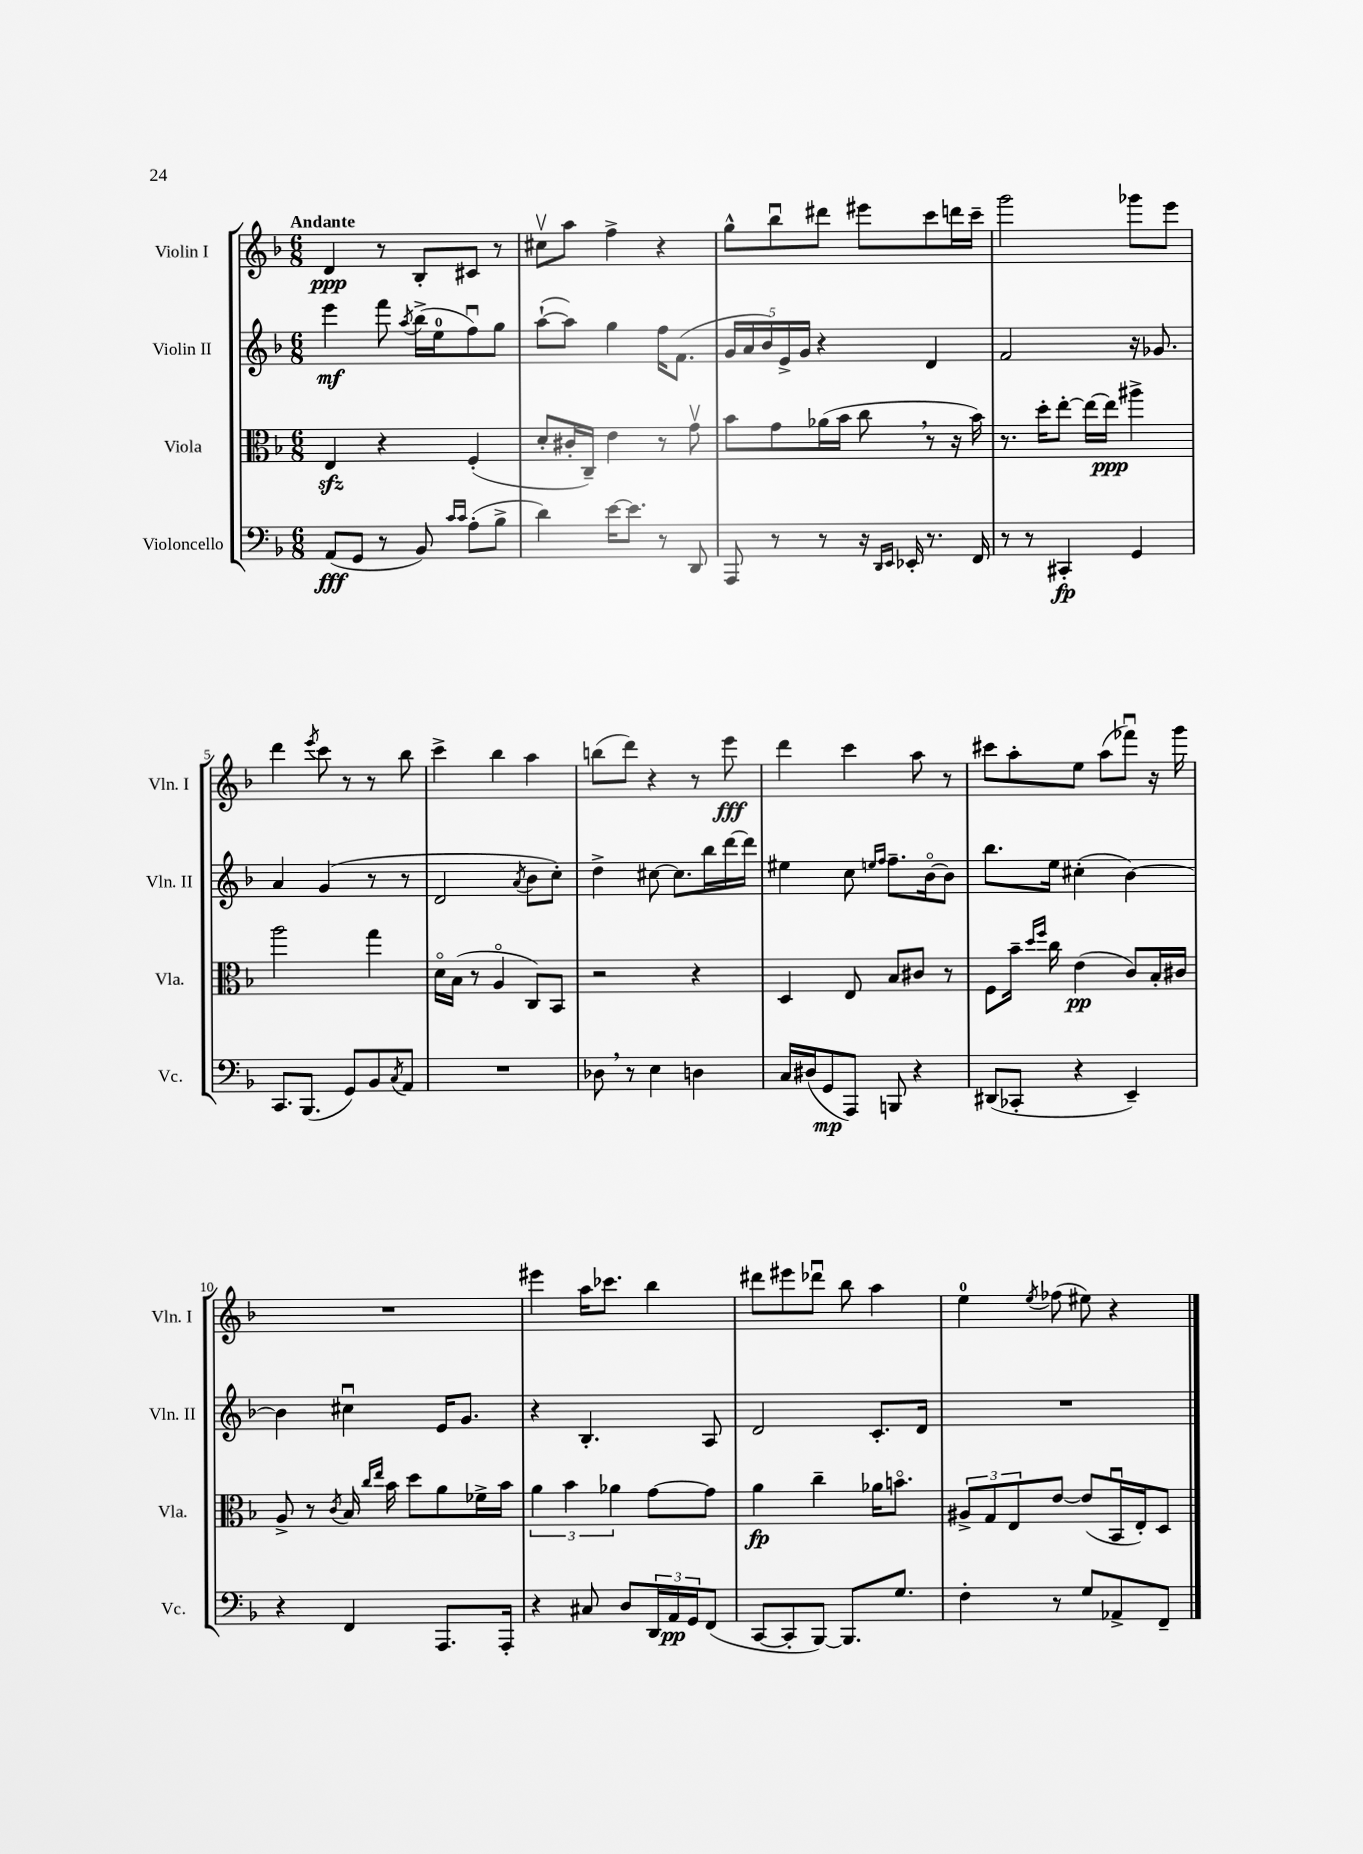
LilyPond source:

<<
\new StaffGroup <<
\new Staff = "s0" \with { instrumentName = "Violin I" shortInstrumentName = "Vln. I" } {
    \clef treble \key f \major \numericTimeSignature \time 6/8 \tempo "Andante"
    d'4\ppp r8 bes8-. cis'8 r8 |
    cis''8\upbow a''8 f''4-> r4 |
    g''8-^ bes''8\downbow dis'''8 eis'''8 c'''8 d'''16 c'''16-- |
    g'''2 ges'''8 e'''8 |
    d'''4 \acciaccatura { e'''8 } c'''8 r8 r8 bes''8 |
    c'''4-> bes''4 a''4 |
    b''8( d'''8) r4 r8 e'''8\fff |
    d'''4 c'''4 a''8 r8 |
    cis'''8 a''8-. e''8 a''8( fes'''8\downbow) r16 g'''16 |
    R2. |
    eis'''4 a''16 ces'''8. bes''4 |
    dis'''8 eis'''8 des'''8\downbow bes''8 a''4 |
    e''4-0 \acciaccatura { e''8 } fes''8( eis''8) r4 \bar "|." |
}
\new Staff = "s1" \with { instrumentName = "Violin II" shortInstrumentName = "Vln. II" } {
    \clef treble \key f \major \numericTimeSignature \time 6/8
    e'''4\mf f'''8 \acciaccatura { a''8 } bes''16->( e''16-0 f''8\downbow) g''8 |
    a''8~-!( a''8) g''4 f''16 f'8.( |
    \tuplet 5/4 { g'16 a'16 bes'16) e'16-> g'16 } r4 d'4 |
    f'2 r16 ges'8. |
    a'4 g'4( r8 r8 |
    d'2 \acciaccatura { a'8 } bes'8 c''8-.) |
    d''4-> cis''8~ cis''8. bes''16 d'''16~ d'''16 |
    eis''4 c''8 \grace { e''16 f''16 } f''8.-- bes'16~\flageolet bes'8 |
    bes''8. e''16 cis''4-.( bes'4~) |
    bes'4 cis''4\downbow e'16 g'8. |
    r4 bes4.-. a8 |
    d'2 c'8.-. d'16 |
    R2. \bar "|." |
}
\new Staff = "s2" \with { instrumentName = "Viola" shortInstrumentName = "Vla." } {
    \clef alto \key f \major \numericTimeSignature \time 6/8
    e4\sfz r4 f4-.( |
    d'8-. cis'16-. c16--) e'4 r8 g'8\upbow |
    bes'8 g'8 aes'16( bes'16 c''8 \breathe r8 r16 bes'16) |
    r8. d''16-. e''8~-. e''16~ e''16\ppp ais''4-> |
    a''2 g''4 |
    d'16\flageolet bes16( r8 a4\flageolet c8) bes,8 |
    r2 r4 |
    d4 e8 bes8 cis'8 r8 |
    f8 bes'16-- \grace { d''16 f''16 } c''16 e'4\pp( c'8) bes16-. cis'16 |
    a8-> r8 \acciaccatura { c'8 } bes16 \grace { c''16 e''16 } bes'16 d''8 a'8 fes'16-> bes'16 |
    \tuplet 3/2 { a'4 bes'4 aes'4 } g'8~ g'8 |
    a'4\fp c''4-- aes'16 b'8.\flageolet |
    \tuplet 3/2 { ais8-> g8 e8 } e'8~ e'8( bes,16\downbow e16-.) d8 \bar "|." |
}
\new Staff = "s3" \with { instrumentName = "Violoncello" shortInstrumentName = "Vc." } {
    \clef bass \key f \major \numericTimeSignature \time 6/8
    a,8\fff( g,8 r8 bes,8) \grace { c'16 c'16 } a8-.( bes8-> |
    d'4) e'16~ e'8. r8 d,8 |
    a,,8 r8 r8 r16 \grace { d,16 e,16 } ees,16-. r8. f,16 |
    r8 r8 cis,4-.\fp g,4 |
    c,8. bes,,8.( g,8) bes,8 \acciaccatura { c8 } a,8 |
    R2. |
    des8 \breathe r8 e4 d4 |
    c16 dis16( g,8\mp a,,8) b,,8 r4 |
    dis,8( ces,8-. r4 e,4--) |
    r4 f,4 a,,8. a,,16-. |
    r4 cis8 d8 \tuplet 3/2 { d,16 a,16\pp g,16 } f,8( |
    c,8~ c,8-. bes,,8~) bes,,8. g8. |
    f4-. r8 g8 aes,8-> f,8-- \bar "|." |
}
>>
>>
